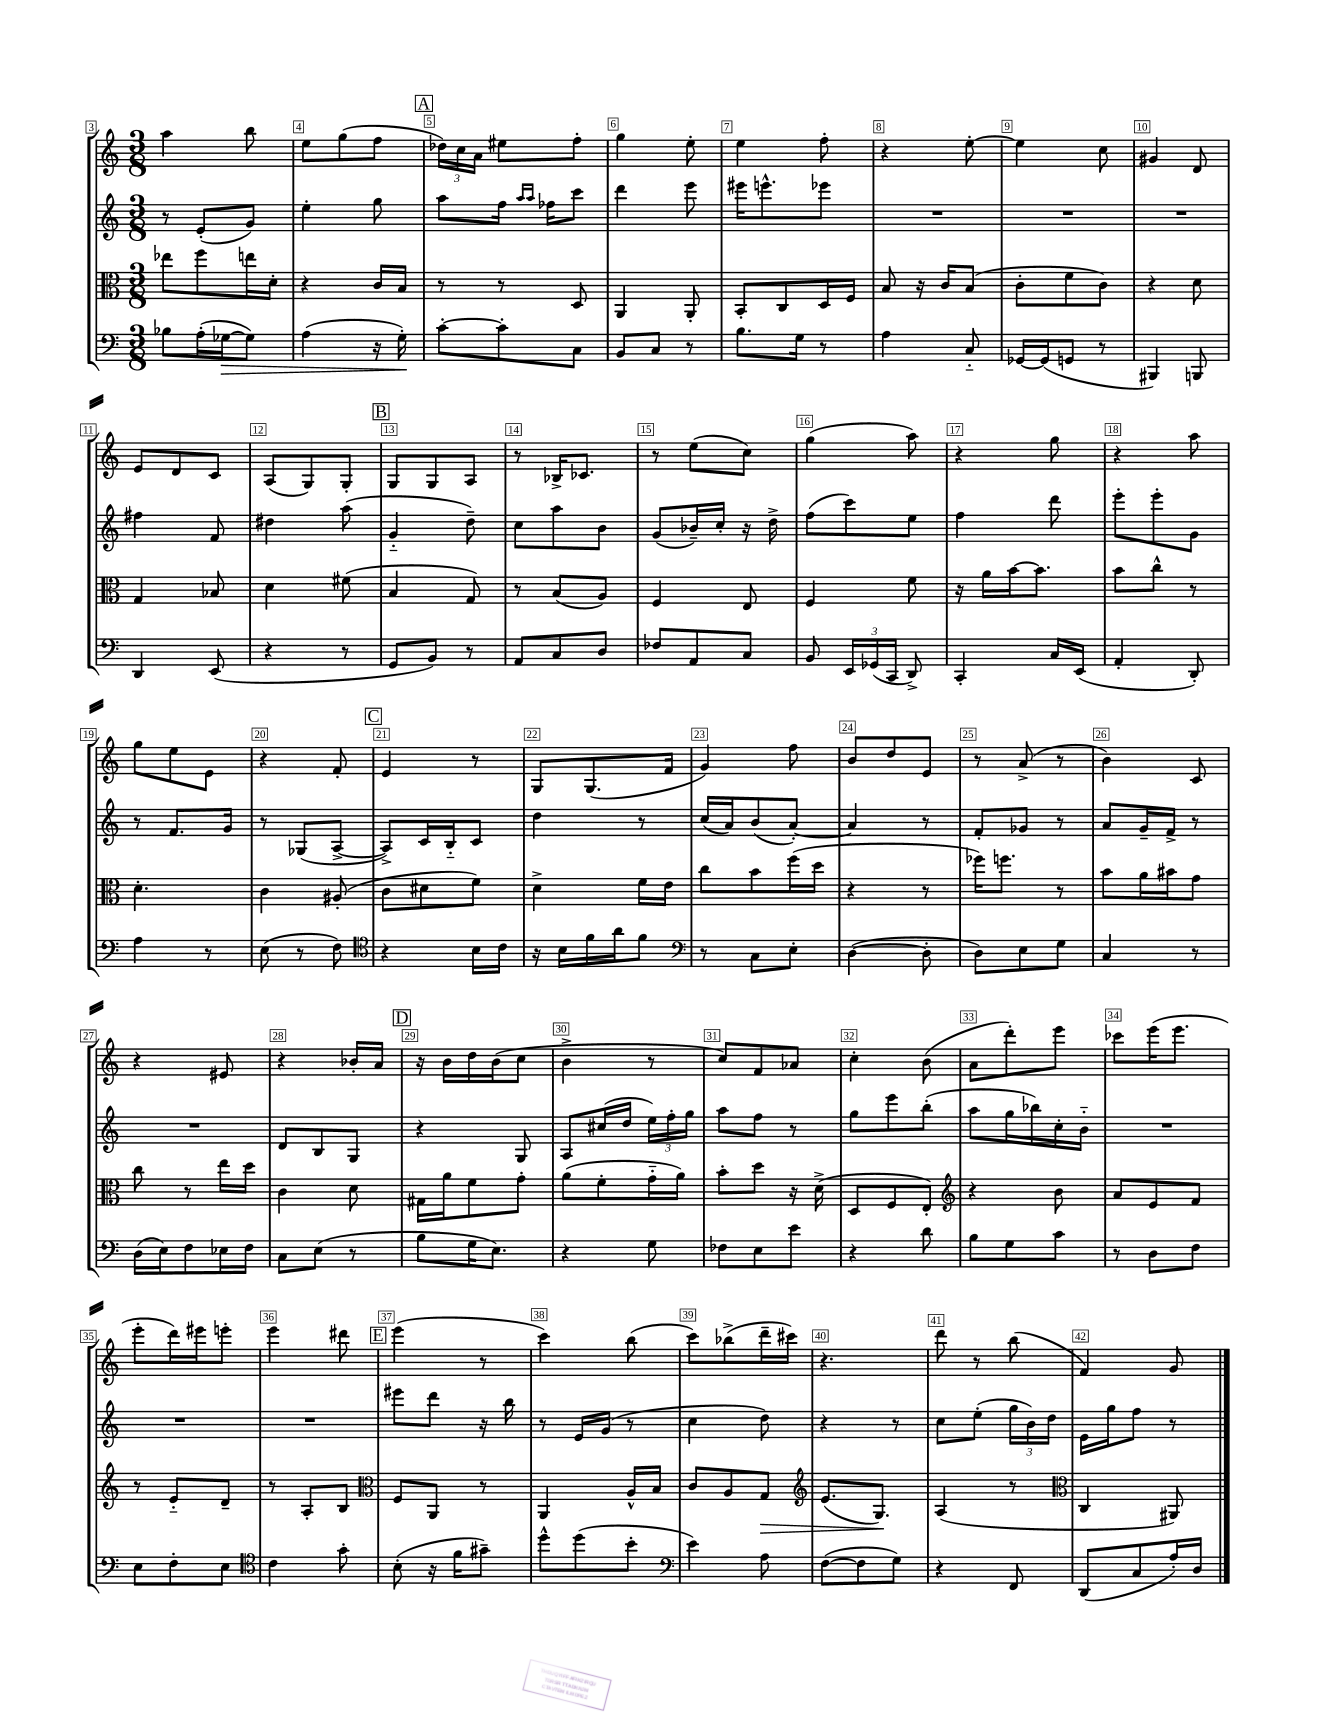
<<
\new StaffGroup <<
\new Staff = "s0" {
    \clef treble \key c \major \numericTimeSignature \time 3/8
    \autoBeamOff a''4 b''8 |
    e''8[ g''8( f''8] |
    \mark \markup { \box "A" } \tuplet 3/2 { des''16[) c''16 a'16] } eis''8[ f''8]-. |
    g''4 e''8-. |
    e''4 f''8-. |
    r4 e''8~-. |
    e''4 c''8 |
    gis'4 d'8 |
    e'8[ d'8 c'8] |
    a8[( g8) g8]-. |
    \mark \markup { \box "B" } g8[ g8 a8] |
    r8 bes16[-> ces'8.] |
    r8 e''8[( c''8]) |
    g''4( a''8) |
    r4 g''8 |
    r4 a''8 |
    g''8[ e''8 e'8] |
    r4 f'8-. |
    \mark \markup { \box "C" } e'4 r8 |
    g8[ g8.( f'16] |
    g'4) f''8 |
    b'8[ d''8 e'8] |
    r8 a'8->( r8 |
    b'4) c'8 |
    r4 eis'8 |
    r4 bes'16[-. a'16] |
    \mark \markup { \box "D" } r16 b'16[ d''16 b'16( c''8] |
    b'4-> r8 |
    c''8[) f'8 aes'8] |
    c''4-. b'8( |
    a'8[ d'''8-.) e'''8] |
    ces'''8[ e'''16( e'''8.] |
    e'''8[-. d'''16) eis'''16 e'''8]-. |
    e'''4 dis'''8 |
    \mark \markup { \box "E" } e'''4( r8 |
    c'''4) b''8( |
    c'''8[) bes''8->( d'''16-- cis'''16]) |
    r4. |
    d'''8 r8 b''8( |
    f'4) g'8 \bar "|." |
}
\new Staff = "s1" {
    \clef treble \key c \major \numericTimeSignature \time 3/8
    \autoBeamOff r8 e'8[-.( g'8]) |
    e''4-. g''8 |
    \mark \markup { \box "A" } a''8[ f''16] \grace { a''16[ a''16] } fes''16[ c'''8] |
    d'''4 e'''8 |
    eis'''16[ e'''8.-^ ees'''8] |
    R4. |
    R4. |
    R4. |
    fis''4 f'8 |
    dis''4 a''8( |
    \mark \markup { \box "B" } g'4-_ d''8--) |
    c''8[ a''8 b'8] |
    g'8[( bes'16--) c''16]-. r16 d''16-> |
    f''8[( c'''8) e''8] |
    f''4 d'''8 |
    e'''8[-. e'''8-. g'8] |
    r8 f'8.[ g'16] |
    r8 ges8[( a8]~-> |
    \mark \markup { \box "C" } a8[->) c'16 b16-_ c'8] |
    d''4 r8 |
    c''16[( a'16) b'8( a'8]~-.) |
    a'4 r8 |
    f'8[-. ges'8] r8 |
    a'8[ g'16-- f'16]-> r8 |
    R4. |
    d'8[ b8 g8] |
    \mark \markup { \box "D" } r4 g8 |
    a8[ cis''16( d''16] \tuplet 3/2 { e''16[) f''16-. g''16] } |
    a''8[ f''8] r8 |
    g''8[ e'''8 b''8]-.( |
    a''8[ g''16 bes''16) c''16-. b'16]-_ |
    R4. |
    R4. |
    R4. |
    \mark \markup { \box "E" } eis'''8[ d'''8] r16 b''16 |
    r8 e'16[ g'16]( r8 |
    c''4 d''8) |
    r4 r8 |
    c''8[ e''8]-.( \tuplet 3/2 { g''16[ b'16) d''16] } |
    e'16[ g''16 f''8] r8 \bar "|." |
}
\new Staff = "s2" {
    \clef alto \key c \major \numericTimeSignature \time 3/8
    \autoBeamOff ees''8[ f''8 e''16 d'16]-. |
    r4 c'16[ b16] |
    \mark \markup { \box "A" } r8 r8 d8 |
    a,4 a,8-. |
    b,8[-. c8 d16 f16] |
    b8 r16 c'16[ b8]( |
    c'8[-. f'8 c'8]) |
    r4 d'8 |
    g4 bes8 |
    d'4 fis'8( |
    \mark \markup { \box "B" } b4 g8) |
    r8 b8[( a8]) |
    f4 e8 |
    f4 f'8 |
    r16 a'16[ b'16~ b'8.] |
    b'8[ c''8]-^ r8 |
    d'4.-. |
    c'4 ais8-.( |
    \mark \markup { \box "C" } c'8[ dis'8 f'8]) |
    d'4-> f'16[ e'16] |
    c''8[ b'8 f''16( d''16] |
    r4 r8 |
    fes''16[) f''8.] r8 |
    b'8[ a'16 bis'16 g'8] |
    c''8 r8 e''16[ d''16] |
    c'4 d'8 |
    \mark \markup { \box "D" } gis16[ a'16 f'8 g'8]-. |
    a'8[( f'8-. g'16-_ a'16]) |
    b'8[-. d''8] r16 d'16->( |
    d8[ f8 e8]-.) |
    \clef treble r4 b'8 |
    a'8[ e'8 f'8] |
    r8 e'8[-_ d'8]-- |
    r8 a8[-. b8] |
    \mark \markup { \box "E" } \clef alto f8[ a,8] r8 |
    a,4 a16[-^ b16] |
    c'8[ a8 g8]\> |
    \clef treble e'8.[( g8.]\!) |
    a4( r8 |
    \clef alto c4 ais,8) \bar "|." |
}
\new Staff = "s3" {
    \clef bass \key c \major \numericTimeSignature \time 3/8
    \autoBeamOff bes8[ a16-.( ges16~\> ges8]) |
    a4( r16 g16-.\!) |
    \mark \markup { \box "A" } c'8[~-. c'8-. c8] |
    b,8[ c8] r8 |
    b8.[ g16] r8 |
    a4 c8-_ |
    ges,16[~ ges,16( g,8] r8 |
    bis,,4) b,,8 |
    d,4 e,8( |
    r4 r8 |
    \mark \markup { \box "B" } g,8[ b,8]) r8 |
    a,8[ c8 d8] |
    fes8[ a,8 c8] |
    b,8 \tuplet 3/2 { e,16[ ges,16( c,16] } d,8->) |
    c,4-. c16[ e,16]( |
    a,4-. d,8-.) |
    a4 r8 |
    e8( r8 f8) |
    \mark \markup { \box "C" } \clef tenor r4 b16[ c'16] |
    r16 b16[ f'16 a'16 f'8] |
    \clef bass r8 c8[ e8]-. |
    d4~( d8-. |
    d8[) e8 g8] |
    c4 r8 |
    d16[( e16) f8 ees16 f16] |
    c8[ e8]( r8 |
    \mark \markup { \box "D" } b8[ g16 e8.]) |
    r4 g8 |
    fes8[ e8 e'8] |
    r4 d'8 |
    b8[ g8 c'8] |
    r8 d8[ f8] |
    e8[ f8-. e8] |
    \clef tenor c'4 g'8-. |
    \mark \markup { \box "E" } b8-.( r16 f'16[ gis'8]--) |
    d''8[-^ d''8( b'8]-. |
    \clef bass e'4) a8 |
    f8[~( f8 g8]) |
    r4 f,8 |
    d,8[( c8 a16-.) d16] \bar "|." |
}
>>
>>
\layout { \context { \Score currentBarNumber = #3 \override BarNumber.break-visibility = ##(#f #t #t) barNumberVisibility = #all-bar-numbers-visible \override BarNumber.stencil = #(make-stencil-boxer 0.1 0.3 ly:text-interface::print) } }
